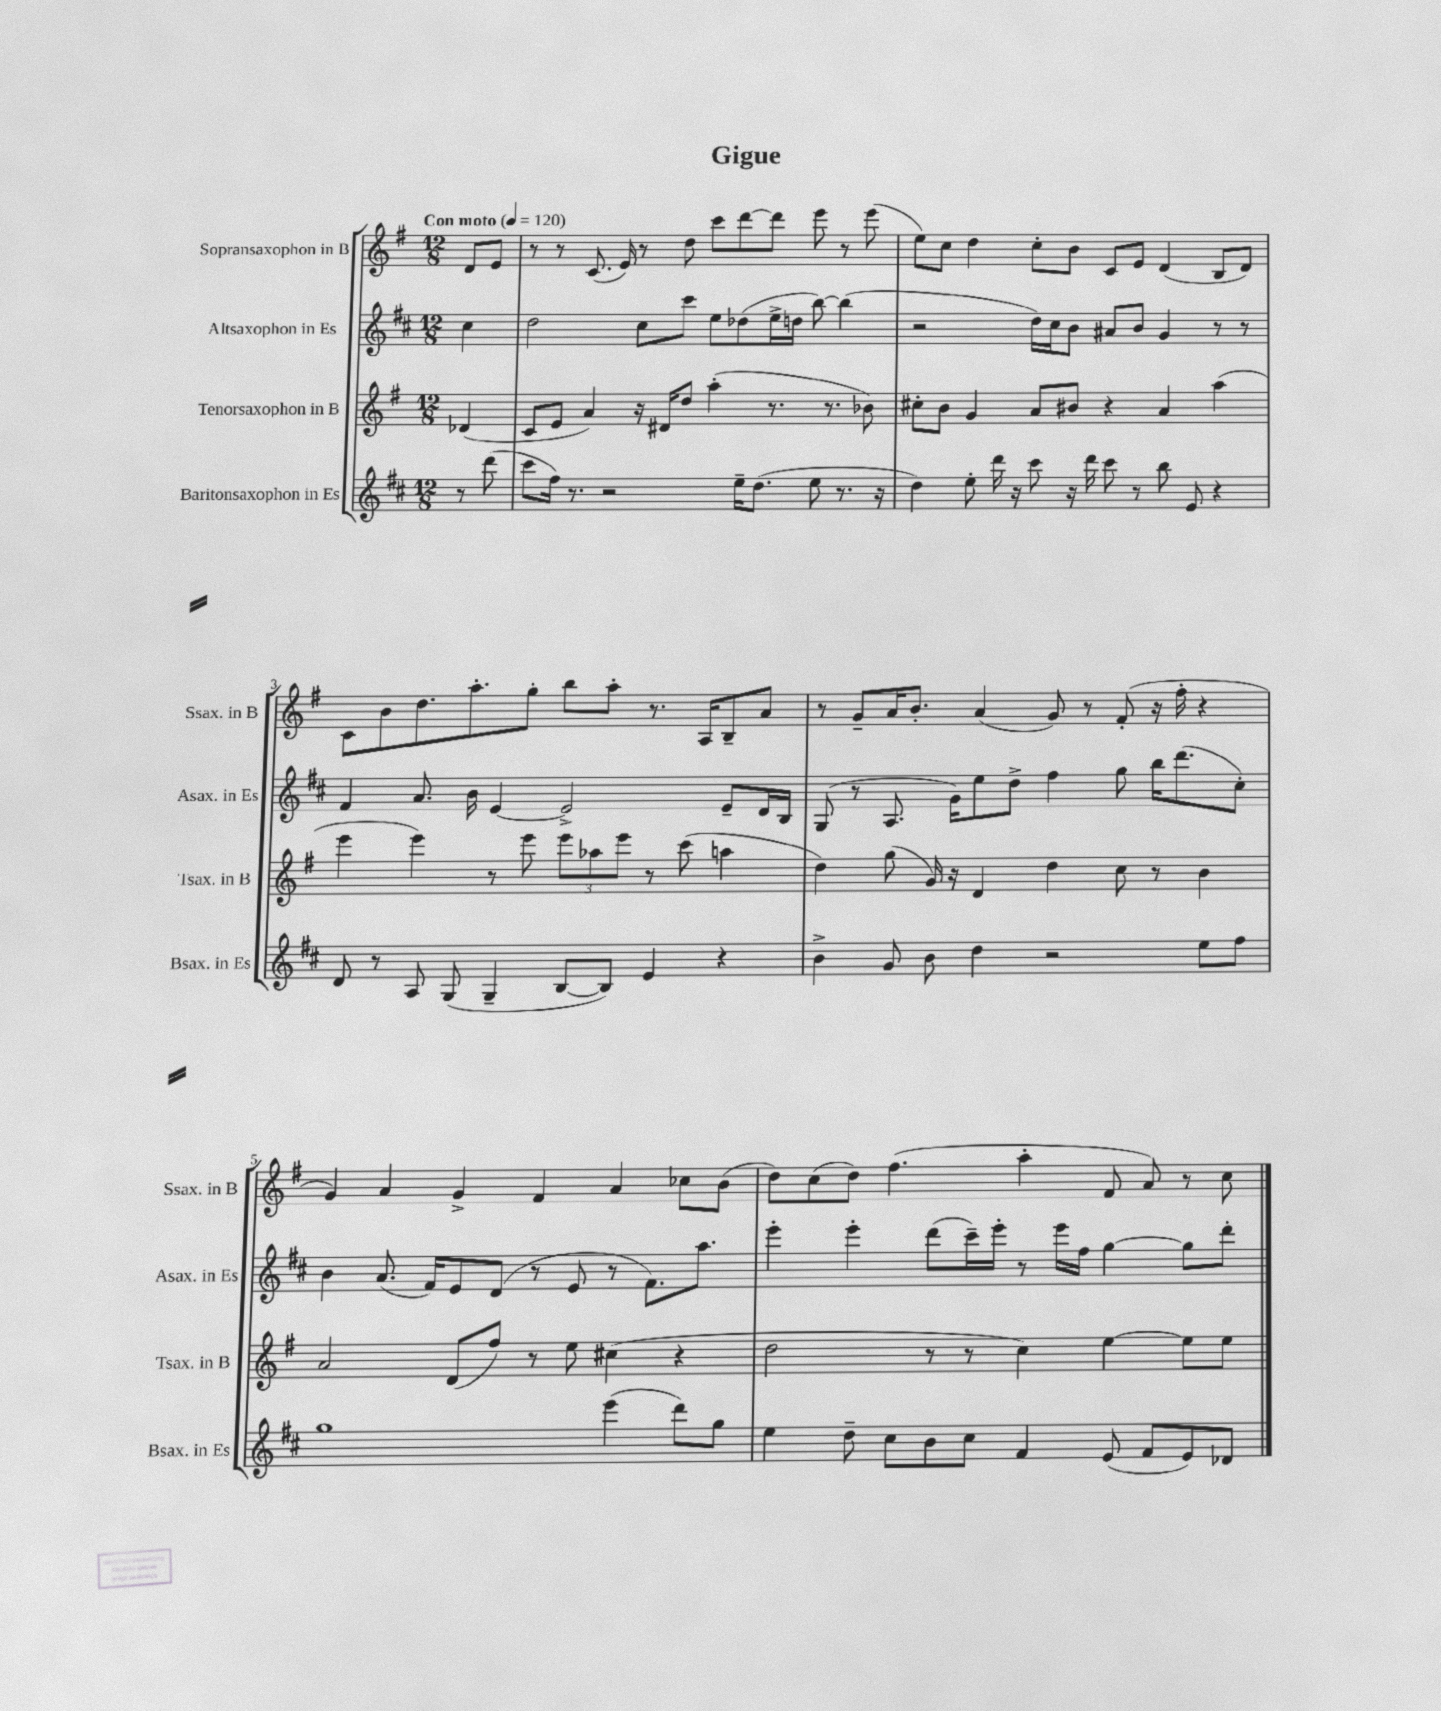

**kern	**kern	**kern	**kern
*part4	*part3	*part2	*part1
*staff4	*staff3	*staff2	*staff1
*I"Baritonsaxophon in Es	*I"Tenorsaxophon in B	*I"Altsaxophon in Es	*I"Sopransaxophon in B
*I'Bsax. in Es	*I'Tsax. in B	*I'Asax. in Es	*I'Ssax. in B
*clefG2	*clefG2	*clefG2	*clefG2
*k[f#c#]	*k[f#]	*k[f#c#]	*k[f#]
*M12/8	*M12/8	*M12/8	*M12/8
*MM120	*MM120	*MM120	*MM120
=	=	=	=
!	!	!	!LO:TX:a:B:t=Con moto
8r	(4d-X/	4cc#\	8d/L
(8ddd\	.	.	8e/J
=1	=1	=1	=1
8ccc#\L	8c/L	2dd\	8r
16ff#\Jk)	8e/J	.	8r
8.r	.	.	.
.	4a/)	.	(8.c/
2r	.	.	.
.	.	.	16e/)
.	16r	8cc#\L	8r
.	16d#X/KL	.	.
.	8dd/J	8ccc#\J	8dd\
.	(4aa'\	8ee\L	8ccc\L
16ee~\KL	.	(8dd-X\	[8ddd\
(8.dd\J	.	.	.
.	8.r	16ee^\L	8ddd\J]
.	.	16ddn\JJ	.
8ee\	.	[8bb\)	8eee\
.	8.r	.	.
8.r	.	(4bb\]	8r
.	8b-X\)	.	(8eee\
16r	.	.	.
=2	=2	=2	=2
4dd\)	8cc#X'\L	2r	8ee\L)
.	8b\J	.	8cc\J
8ee'\	4g/	.	4dd\
16ddd\	.	.	.
16r	.	.	.
8ccc#\	8a/L	16dd\LL)	8cc'\L
.	.	16cc#\J	.
16r	8b#X/J	8b\J	8b\J
16ddd\	.	.	.
8ccc#\	4r	8a#X/L	8c/L
8r	.	8b/J	8e/J
8bb\	4a/	4g/	(4d/
8e/	.	.	.
4r	(4aa\	8r	8B/L
.	.	8r	8d/J)
!!LO:LB:g=z
=3	=3	=3	=3
8d/	4eee\	4f#/	8c\L
8r	.	.	8b\
8A/	4eee\)	8.a/	8.dd\
(8G/	.	.	.
.	.	16b\	8.aa'\
4G~/	8r	[4e/	.
.	8eee\	.	8gg'\J
[8B/L	12eee\L	2e^/]	8bb\L
.	12aa-X\	.	.
8B/J])	.	.	8aa'\J
.	12eee\J	.	.
4e/	8r	.	8.r
.	(8ccc\	.	.
.	.	.	16A/KL
4r	4aan\	8e~/L	8B~/
.	.	16d/L	8a/J
.	.	16B/JJ	.
=4	=4	=4	=4
4b^\	4dd\)	(8G/	8r
.	.	8r	8g~/L
8g/	(8gg\	8.A/	16a/K
.	.	.	8.b'/J
8b\	16g/)	.	.
.	16r	16g\KL)	.
4dd\	4d/	8ee\	(4a/
.	.	8dd^\J	.
2r	4dd\	4ff#\	8g/)
.	.	.	8r
.	8cc\	8gg\	(8f#'/
.	8r	16bb\KL	16r
.	.	(8.ddd\	16ff#'\
8ee\L	4b\	.	4r
8ff#\J	.	8cc#'\J)	.
!!LO:LB:g=z
=5	=5	=5	=5
1gg	2a/	4b\	4g/)
.	.	(8.a/	4a/
.	.	16f#/KL)	.
.	(8d/L	8e/	4g^/
.	8ff#/J)	(8d/J	.
.	8r	8r	4f#/
.	8ee\	8e/	.
(4eee\	(4cc#X\	8r	4a/
.	.	8.f#\L)	.
8ddd\L)	4r	.	8cc-X\L
.	.	8.aa\J	.
8gg\J	.	.	(8b\J
=6	=6	=6	=6
4ee\	2dd\	4eee'\	8dd\L)
.	.	.	(8cc\
8dd~\	.	4eee'\	8dd\J)
8cc#\L	.	.	(4.ff#\
8b\	8r	(8ddd\L	.
8cc#\J	8r	16ccc#~\L)	.
.	.	16eee'\JJ	.
4f#/	4cc\)	8r	4aa'\
.	.	16eee\LL	.
.	.	16ff#\JJ	.
(8e/	[4ee\	[4gg\	8f#/
8f#/L	.	.	8a/)
8e/)	8ee\L]	8gg\L]	8r
8d-X/J	8ee\J	8ddd'\J	8cc\
==	==	==	==
*-	*-	*-	*-
